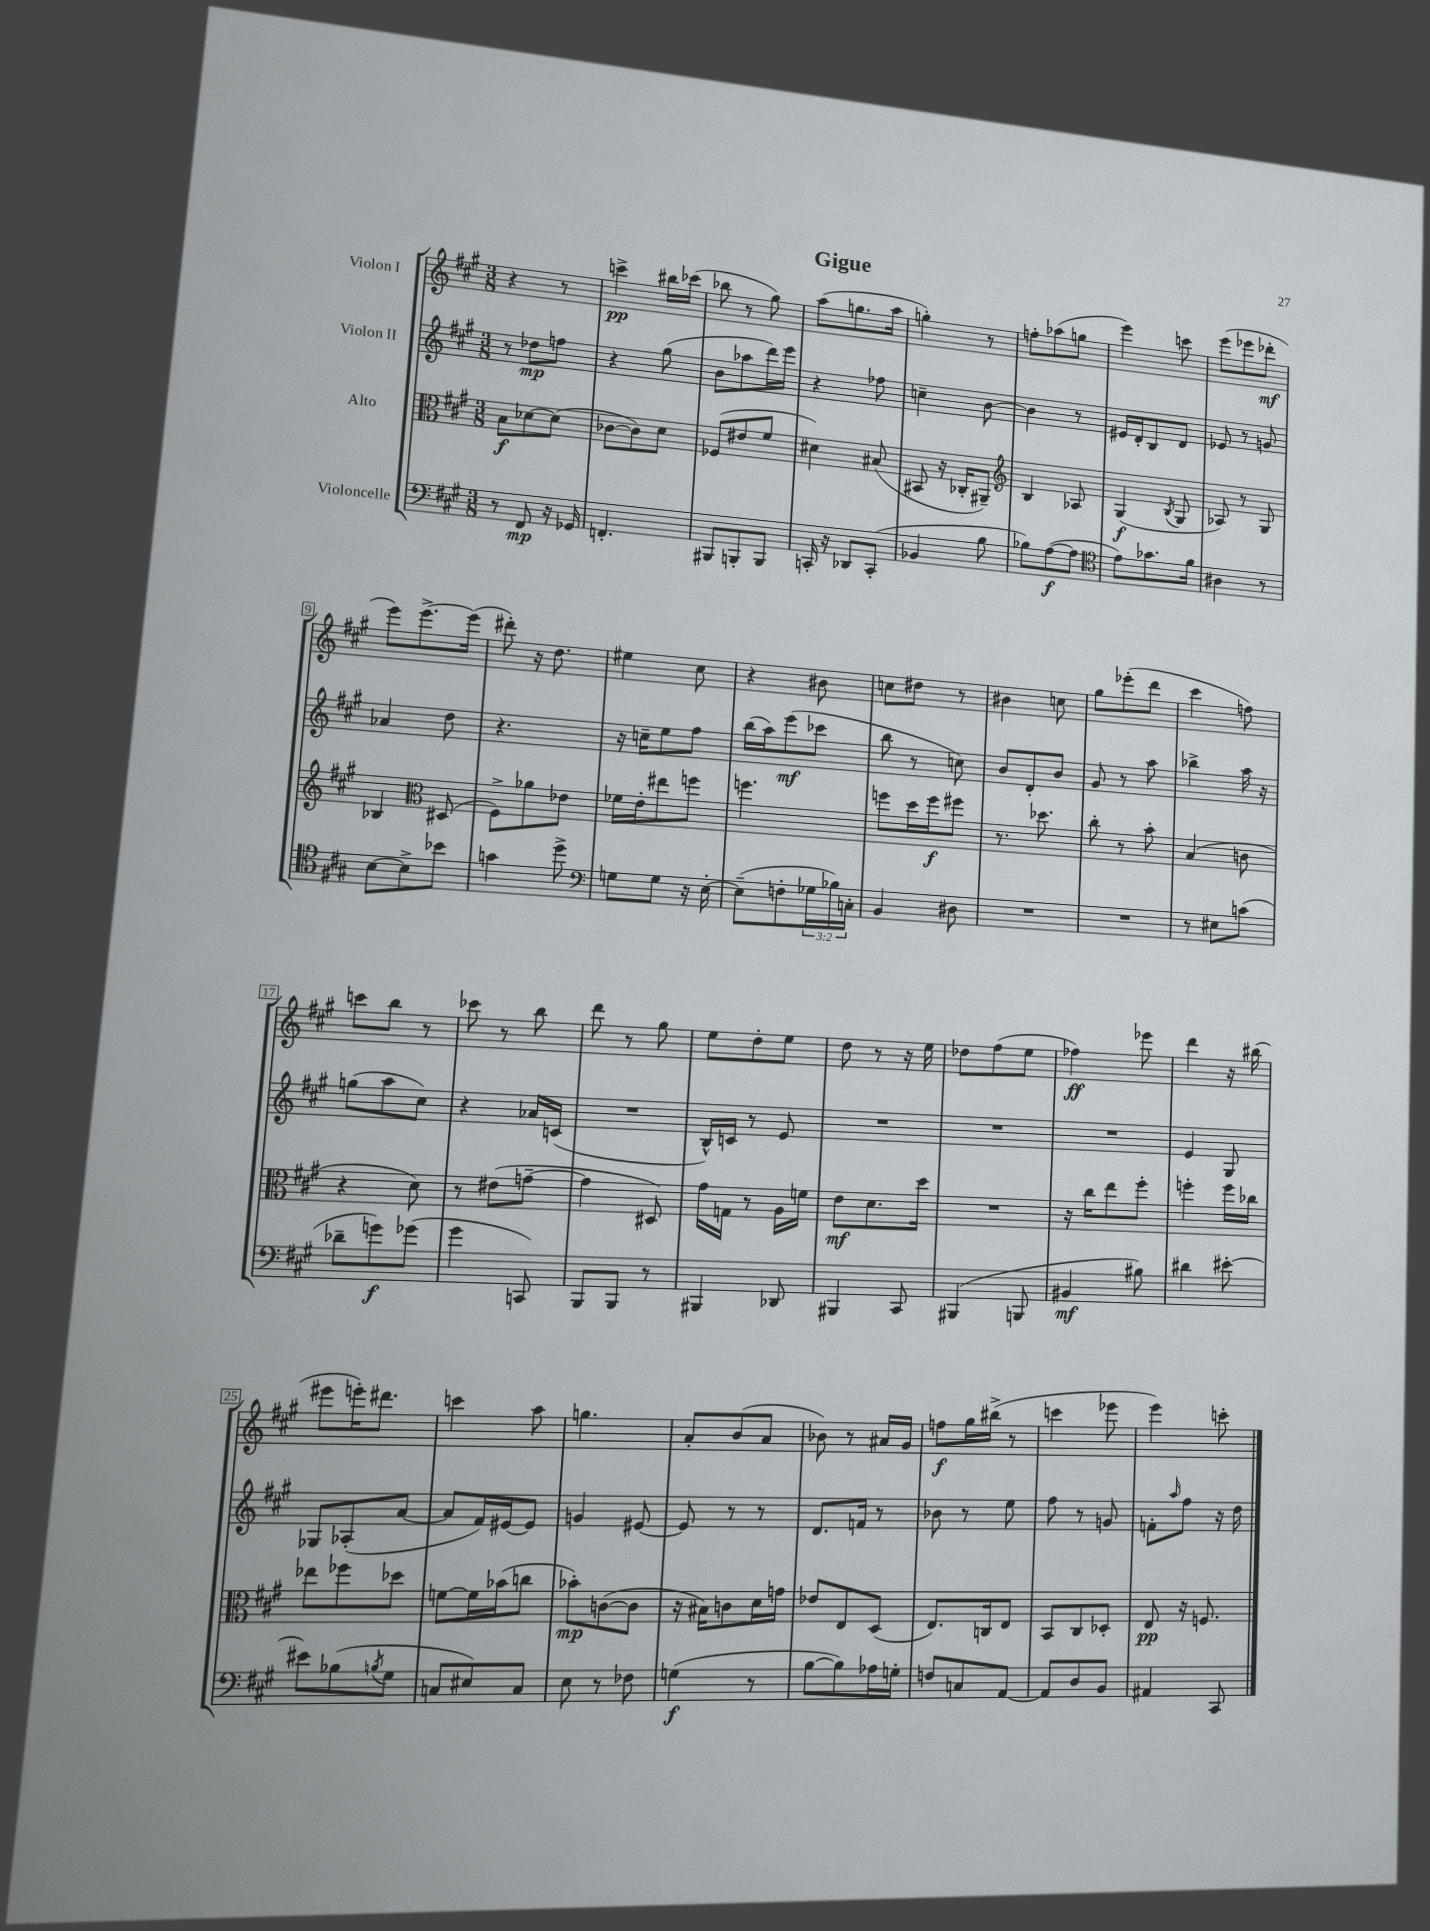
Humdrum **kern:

**kern	**kern	**kern	**kern
*staff4	*staff3	*staff2	*staff1
*clefF4	*clefC3	*clefG2	*clefG2
*k[f#c#g#]	*k[f#c#g#]	*k[f#c#g#]	*k[f#c#g#]
*M3/8	*M3/8	*M3/8	*M3/8
8r	8B\L	8r	4r
8FF#/	[8d-\	8dd-\L	.
16r	(8d-\]J	8ff\J	8r
16GG-/	.	.	.
=	=	=	=
4.FF'/	[8c-\L	4r	4ccc^\
.	8c-\])	.	.
.	8d\J	(8gg#\	16bb#\LL
.	.	.	(16ccc-\JJ
=	=	=	=
8BBB#/L	(8F-/L	8b\L	8bb-\
8BBB'/	8e#/	8aa-\	8r
8BBB/J	8f#/J	16ddd\L)	8gg#\)
.	.	16eee\JJ	.
=	=	=	=
16CC'/	4d#\)	4r	(8aa\L
16r	.	.	.
8DD-/L	.	.	8.gg\
(8CC'/J	(8B#/	8ff-\	.
.	.	.	16aa\Jk
=	=	=	=
4BB-/	8BB#/	4cc~\	4gg'\)
.	16r	.	.
.	16C-'/LK	.	.
8B\	8AA#~/J)	[8b\	8r
=	=	=	=
*	*clefG2	*	*
8B-\L)	4B/	4b\]	8ff'\L
([8A\	.	.	(8aa-\
8A\]J	8A-/	8r	8gg\J
=	=	=	=
*clefC4	*	*	*
8e\L)	(4G#/	16e#/LL	4eee\)
.	.	16d'/J	.
8.g-\	.	8B/	.
.	8qB/	.	.
.	8G#/	8d/J	8ccc\
16f#\Jk	.	.	.
=	=	=	=
4A#\	8A-/)	8e-/	(8eee\L
.	8r	8r	8eee-\
8r	8G#/	8g/	8ddd-'\J
=	=	=	=
[8B\L	4B-/	4a-/	8eee\L)
8B^\]	.	.	[8.eee^\
*	*clefC3	*	*
8b-\J	(8D#/	8dd\	.
.	.	.	(16eee\]Jk
=	=	=	=
4g\	8F#^\L)	4.r	8ddd#'\)
.	8a-\	.	16r
.	.	.	8.dd\
8dd^\	8e-\J	.	.
=	=	=	=
*clefF4	*	*	*
8G\L	16f-\LL	16r	4ee#\
.	16e'\J	16cc~\LK	.
8G\J	8ee#\	8ee\	.
16r	8ff\J	8ff#\J	8cc#\
[16E'\	.	.	.
=	=	=	=
(8E~\]L	4.ff\	(16bb\LL	4r
.	.	16aa\J)	.
8F'\	.	(8eee\	.
24G-\L	.	8ccc-\J	8b#\
24B-\)	.	.	.
24C'\JJ	.	.	.
=	=	=	=
4BB/	8ff\L	8bb\	8cc\L
.	16dd\L	8r	8dd#\J
.	16ff\J	.	.
8D#\	8ff#\J	8cc\)	8r
=	=	=	=
4.r	8.r	8b/L	4b#\
.	.	8d'/	.
.	8.dd-\	.	.
.	.	8b/J	8cc\
=	=	=	=
4.r	8cc#'\	8g#/	8gg#\L
.	8r	8r	(8eee-'\
.	8b'\	8aa\	8ddd\J
=	=	=	=
8r	(4B/	4bb-^\	4ccc#\
8E#\L	.	.	.
(8c\J	8c\	16aa\	8ff\)
.	.	16r	.
=	=	=	=
8d-~\L	4r	(8gg\L	8ccc\L
8g\)	.	8aa\	8bb\J
(8g-\J	8d\)	8cc#\J)	8r
=	=	=	=
4g#\	8r	4r	8ccc-\
.	(8e#\L	.	8r
8CC/)	[8g~\J	16a-/LL	8bb\
.	.	(16c/JJ	.
=	=	=	=
8BBB/L	4g\]	4.r	8ddd\
8BBB/J	.	.	8r
8r	8D#/)	.	8gg#\
=	=	=	=
4BBB#/	16g#\LL	16B^^/LL)	8ee\L
.	16G\JJ	16c/JJ	.
.	8r	8r	8dd'\
8DD-/	16A\LL	8e/	8ee\J
.	16f\JJ	.	.
=	=	=	=
4BBB#/	8e\L	4.r	8dd\
.	8.d\	.	8r
8CC#/	.	.	16r
.	16dd\Jk	.	16ee\
=	=	=	=
(4BBB#/	4.r	4.r	8dd-\L
.	.	.	(8ff#\
8BBB/	.	.	8ee\J
=	=	=	=
4BB#/	16r	4.r	4ff-\)
.	16cc#\LK	.	.
.	8ee\	.	.
8B#\)	8ff#'\J	.	8eee-\
=	=	=	=
4d#\	4ff'\	4e/	4ddd\
[8e#'\	16ff\LL	8G#/	16r
.	16cc-\JJ	.	(16bb#\
=	=	=	=
8e#\]L	8ee-\L	8G-/L	8eee#\L
(8B-\	8ff-\	(8A-'/	16eee'\K)
.	.	.	8.ddd#\J
8qB/	.	.	.
8G#\J	8dd-\J	[8a/J	.
=	=	=	=
8C/L	[8f\L	8a/]L	4ccc\
8E#/)	16f\]L	16f#/L)	.
.	(16b-\J	[16e#/J	.
8C/J	8cc\J	8e#/]J	8aa\
=	=	=	=
8E\	8b-'\L)	4g/	4.gg\
8r	([8c\	.	.
8F-\	8c\]J	[8e#/	.
=	=	=	=
(4G\	16r	8e#/]	8a'/L
.	16B#\LK)	.	.
.	8c\	8r	(8b/
8r	16d\L	8r	8a/J
.	16g\JJ	.	.
=	=	=	=
[8B\L	8e-/L	8.d/L	8b-\)
8B\])	8E/	.	8r
.	.	16f/Jk	.
16A-\L	(8D/J	8r	16a#/LL
16G'\JJ	.	.	16g#/JJ
=	=	=	=
8F/L	8.E/L)	8b-\	8ff\L
8C/	.	8r	16gg#\L
.	16C/k	.	(16bb#^\JJ
[8AA/J	8E/J	8ee\	8r
=	=	=	=
8AA/]L	8BB/L	8ff#\	4ccc\
8D/	8C#/	8r	.
8BB/J	8D-'/J	8g/	8eee-\
=	=	=	=
4AA#/	8E/	8f'\L	4eee\)
.	.	16qqaa/	.
.	16r	8ff#\J	.
.	8.F/	.	.
8CC#/	.	16r	8ccc'\
.	.	16dd\	.
==	==	==	==
*-	*-	*-	*-
